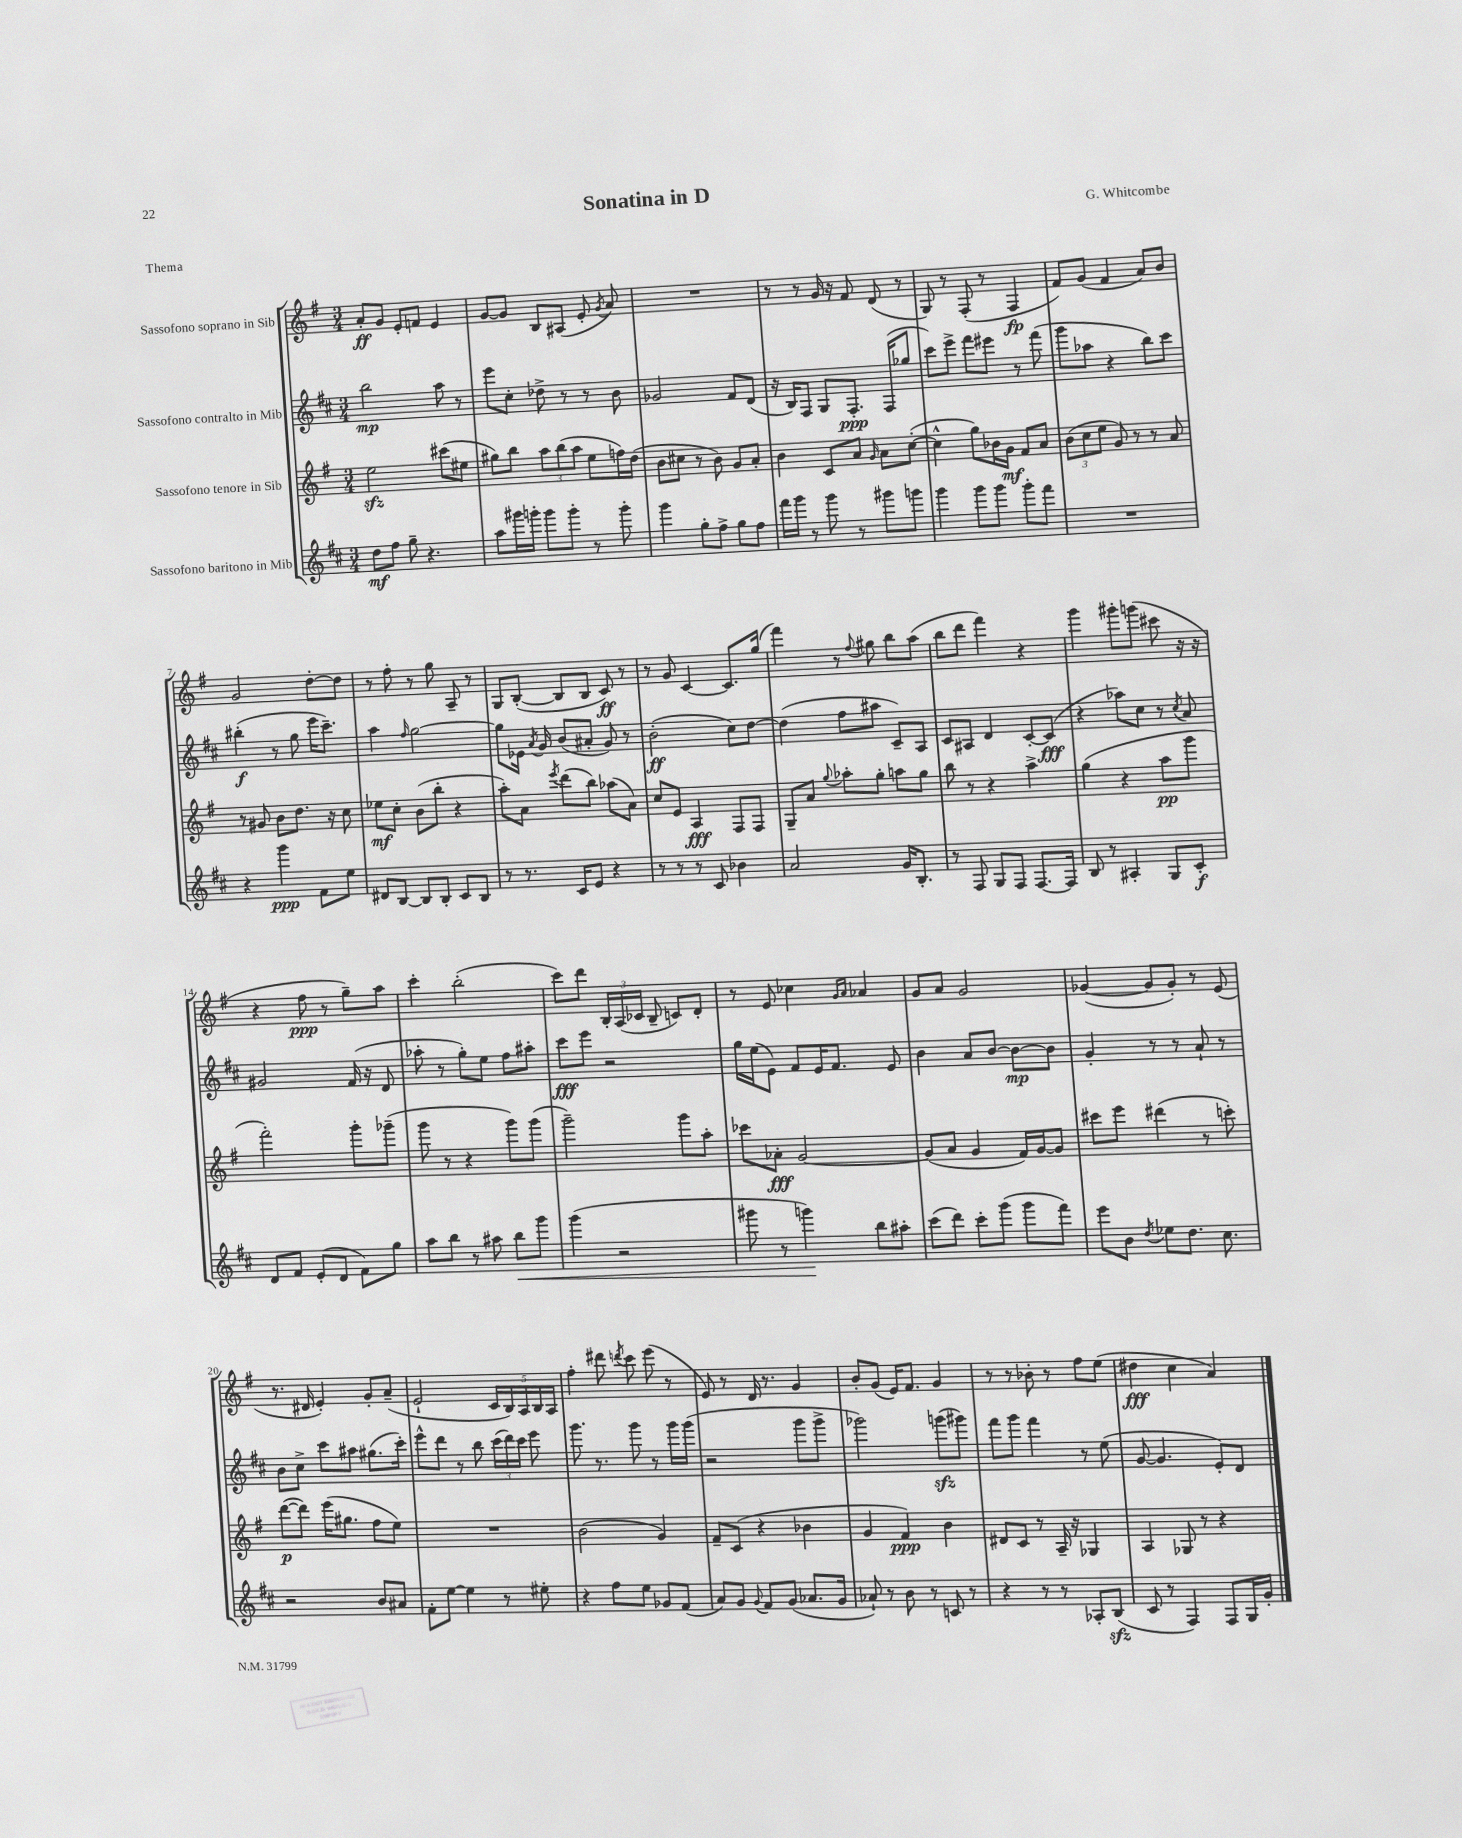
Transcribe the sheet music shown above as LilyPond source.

\header { title = "Sonatina in D" composer = "G. Whitcombe" piece = "Thema" }
<<
\new StaffGroup <<
\new Staff = "s0" \with { instrumentName = "Sassofono soprano in Sib" } {
    \clef treble \key g \major \numericTimeSignature \time 3/4
    \autoBeamOff a'8[-.\ff g'8] e'8[-. f'8] e'4 |
    g'8[~ g'8] b8[ ais8]( e'8-. \acciaccatura { g'8 } a'8) |
    R2. |
    r8 r8 g'16 r16 fis'8 d'8( r8 |
    g8) r8 fis8-.( r8 fis4\fp |
    fis'8[) g'8]( fis'4 a'8[) b'8] |
    g'2 d''8[~-. d''8] |
    r8 fis''8-. r8 g''8 a8-- r8 |
    g8[ b8]~-.( b8[ b8] c'8\ff) r8 |
    r8 g'8 c'4~ c'8.[ g''16]( |
    fis'''4) r8 \appoggiatura { fis''8 } gis''8 b''8[ a''8]( |
    b''8[ d'''8] fis'''4) r4 |
    g'''4 gis'''8[-. g'''8]( cis'''8 r16 r16 |
    r4 fis''8\ppp r8 g''8[--) a''8] |
    c'''4-. b''2-.( |
    c'''8[) d'''8] \tuplet 3/2 { b16[-. a16( ces'16] } b8-- c'8[) d'8]-. |
    r8 e'8 ces''4 \grace { g'16[ a'16] } aes'4 |
    g'8[ a'8] g'2 |
    ges'4~( ges'8[ ges'8]-.) r8 e'8( |
    r8. dis'16 e'4-.) g'8[-. a'8]--( |
    e'2-! \tuplet 5/4 { c'16[ b16) a16 b16 a16] } |
    fis''4-. dis'''8 \acciaccatura { d'''8 } c'''8 e'''8( r8 |
    e'8) r8 d'16 r8. g'4 |
    b'8[-. g'8]( e'16[) fis'8.] g'4 |
    r8 r8 bes'8-. r8 fis''8[ e''8]( |
    dis''4\fff c''4 a'4) \bar "|." |
}
\new Staff = "s1" \with { instrumentName = "Sassofono contralto in Mib" } {
    \clef treble \key d \major \numericTimeSignature \time 3/4
    \autoBeamOff b''2\mp a''8 r8 |
    e'''8[ cis''8]-. des''8-> r8 r8 b'8 |
    ges'2 fis'8[ d'8]( |
    r16 b16[) fis8] g8[ fis8.]-.\ppp fis16[( ges''8] |
    cis'''8[) e'''8]-> fis'''8[ eis'''8] r8 fis'''8( |
    g'''8[ aes''8] r4 b''8[) cis'''8] |
    bis''4-.\f( r8 g''8 e'''16[ cis'''8.]--) |
    a''4 \grace { fis''16 } g''2~ |
    g''8[ ees'16] \acciaccatura { a'8 } g'16 b'8[( ais'8]-. g'8) r8 |
    b'2-.\ff( cis''8[) d''8]~ |
    d''4( fis''8[ ais''8] cis'8[--) a8] |
    cis'8[ ais8] d'4 cis'8[~-. cis'8]\fff( |
    r4 aes''8[) cis''8] r8 \acciaccatura { cis''8 } a'8 |
    gis'2 fis'16( r16 d'8 |
    aes''8-. r8 g''8[-.) e''8] fis''8[ ais''8]-. |
    cis'''8[\fff e'''8] r2 |
    g''16[ e''16( e'8]) fis'8[ e'16 fis'8.] e'8 |
    b'4 a'8[ b'8]~ b'8[~\mp b'8] |
    g'4-. r8 r8 a'8-! r8 |
    b'8[ cis''8]-> cis'''8[ ais''8] gis''8.[( cis'''16]-.) |
    e'''8[-^ d'''8] r8 b''8 \tuplet 3/2 { cis'''16[( d'''16) cis'''16] } e'''8 |
    g'''8. r8. g'''8 r8 g'''16[ g'''16]( |
    r2 g'''8[ g'''8]-> |
    ges'''2) g'''8[\sfz( gis'''8]) |
    fis'''8[ g'''8] fis'''4 r8 e''8( |
    g'8~ g'4. e'8[-.) d'8] \bar "|." |
}
\new Staff = "s2" \with { instrumentName = "Sassofono tenore in Sib" } {
    \clef treble \key g \major \numericTimeSignature \time 3/4
    \autoBeamOff e''2\sfz cis'''8[( eis''8] |
    gis''8[) b''8] \tuplet 3/2 { a''8[ b''8( a''8] } e''8[ f''16) d''16]( |
    b'8[ cis''8] r8 b'8) g'8[ a'8]-. |
    b'4 c'8[ a'8] \grace { g'16 } a'8[ c''8]~-.( |
    c''4-^ g''8[) bes'16 g'16]\mf fis'8[ a'8] |
    \tuplet 3/2 { b'8[( c''8 e''8] } g'8) r8 r8 a'8 |
    r8 gis'8 b'8[ d''8.] r16 c''8 |
    ees''8[\mf c''8]-. b'8[( b''8]-. r4 |
    a''8[-.) a'8] \acciaccatura { e'''8 } d'''8[( b''8]) aes''8[( a'8]) |
    c''8[ e'8] a4\fff fis8[ fis8] |
    g8[-- a'8] \appoggiatura { g''8 } aes''8[-. g''8]-. a''8[ g''8] |
    b''8 r8 r4 a''4-> |
    g''4( r4 a''8[\pp g'''8] |
    fis'''2-.) g'''8[-. ges'''8]--( |
    g'''8 r8 r4 g'''8[) g'''8]( |
    g'''2--) g'''8[ a''8]-. |
    ces'''8[ aes'8]-.\fff g'2~ |
    g'8[( a'8] g'4 fis'16[) g'16~ g'8] |
    cis'''8[ e'''8] dis'''4( r8 c'''8-.) |
    d'''8[~\p( d'''8]) e'''16[( gis''8.] fis''8[ e''8]) |
    R2. |
    b'2( g'4) |
    fis'8[-- c'8]( r4 bes'4 |
    g'4 fis'4\ppp) b'4 |
    dis'8[ c'8] r8 a16-- r16 ges4 |
    a4 ges8 r8 r4 \bar "|." |
}
\new Staff = "s3" \with { instrumentName = "Sassofono baritono in Mib" } {
    \clef treble \key d \major \numericTimeSignature \time 3/4
    \autoBeamOff d''8[\mf fis''8] g''8-- r4. |
    a''8[ gis'''16 g'''16]-. g'''8[ g'''8]-. r8 g'''8-. |
    g'''4 g''8[-. fis''8]-> g''8[ fis''8] |
    fis'''16[ g'''16] r8 g'''8 r8 gis'''8[ g'''8] |
    g'''4 g'''8[ g'''8] g'''8[-. fis'''8] |
    R2. |
    r4 g'''4\ppp fis'8[ e''8] |
    dis'8[ b8]~ b8[ b8]-. cis'8[ b8] |
    r8 r8. cis'16[ e'8] r4 |
    r8 r8 r8 cis'8 bes'4 |
    a'2 g'16[ b8.]-. |
    r8 fis8 g8[ fis8] fis8.[~ fis16] |
    b8 r8 ais4-. g8[ cis'8]-.\f |
    d'8[ fis'8] e'8[-.( d'8] fis'8[) g''8] |
    a''8[ b''8] r8 ais''8 b''8[\< g'''8] |
    g'''4( r2 |
    gis'''8 r8 g'''4\!) b''8[ ais''8]-. |
    cis'''8[( d'''8]) cis'''8[-. g'''8]( g'''8[ fis'''8]) |
    e'''8[ b'8] \acciaccatura { d''8 } ees''8[ d''8.] cis''8. |
    r2 b'8[ ais'8] |
    fis'8[-. e''8]~ e''4 r8 eis''8-. |
    r4 fis''8[ e''8] ges'8[ fis'8]( |
    a'8[) g'8] \appoggiatura { g'8 } fis'8[ g'8]( aes'8.[ g'16] |
    aes'8-!) r8 b'8 r8 c'8 r8 |
    r4 r8 r8 aes8[-. b8]\sfz( |
    cis'8 r8 fis4) fis8[ g16 g'16]-. \bar "|." |
}
>>
>>
